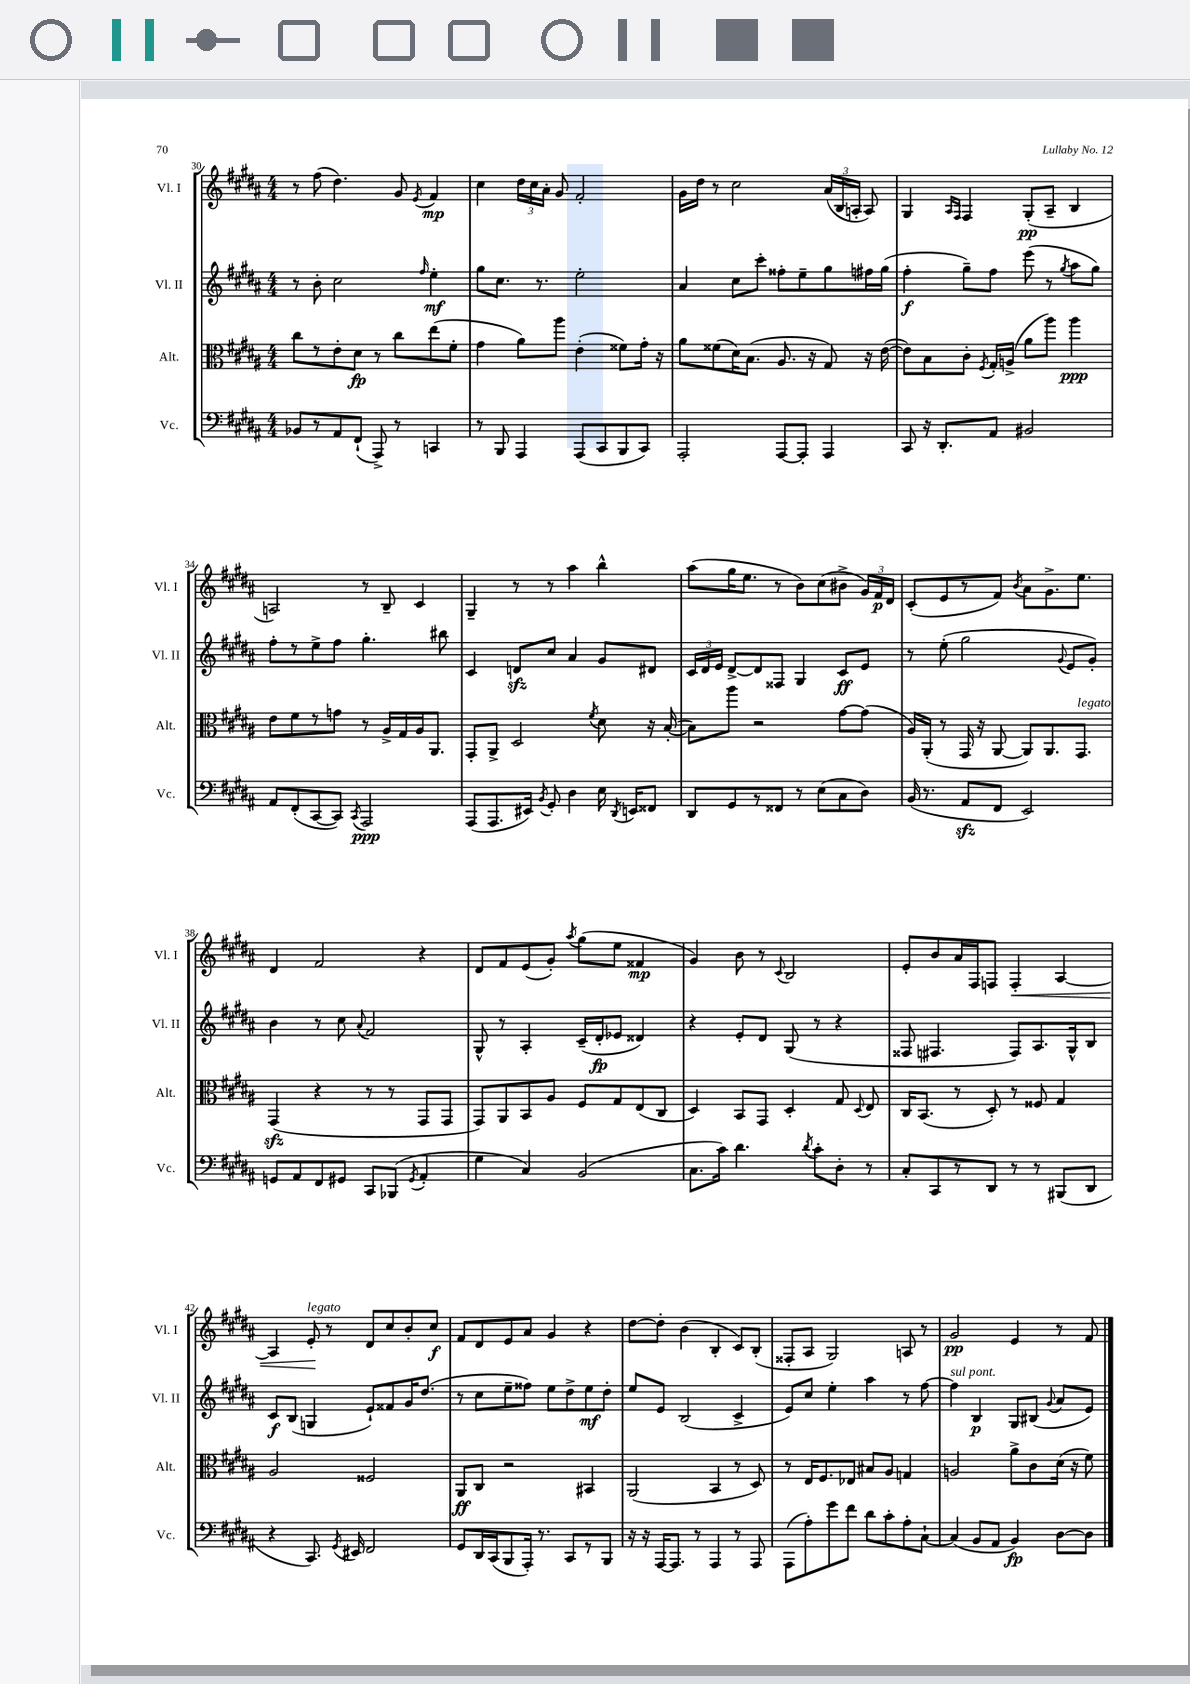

**kern	**kern	**kern	**kern
*staff4	*staff3	*staff2	*staff1
*clefF4	*clefC3	*clefG2	*clefG2
*k[f#c#g#d#a#]	*k[f#c#g#d#a#]	*k[f#c#g#d#a#]	*k[f#c#g#d#a#]
*M4/4	*M4/4	*M4/4	*M4/4
8BB-	8cc#	8r	8r
8r	8r	8b'	(8ff#
8AA#	8e'	2cc#	4.dd#)
(8FF#`	8d#	.	.
8AAA#^)	8r	.	.
8r	8cc#	.	8g#
.	.	16qqff#	8qe
4CC	(8ee	4ee'	4f#
.	8f#'	.	.
=	=	=	=
8r	4g#	8gg#	4cc#
8BBB	.	8.cc#	.
4AAA#	8a#)	.	24dd#
.	.	.	24cc#
.	.	8.r	.
.	.	.	24a#'
.	8aa#	.	8g#
(8AAA#	(4e'	2ee'	2f#'
8CC#	.	.	.
8BBB	8f##)	.	.
8CC#)	16g#'	.	.
.	16r	.	.
=	=	=	=
2AAA#'	8a#	4a#	16g#
.	.	.	16dd#
.	(8f##	.	8r
.	16d#)	8cc#	2cc#
.	(8.B	.	.
.	.	8ccc#'	.
[8AAA#	8.A#	8ff##'	.
8AAA#']	.	8ee~	.
.	16r	.	.
4AAA#	8G#)	8gg#	(24a#
.	.	.	24B
.	.	.	24A'
.	16r	16ff#	8A)
.	([16e	(16gg#	.
=	=	=	=
8CC#	8e])	4ff#'	4G#
16r	8B	.	.
8.DD#'	.	.	.
.	.	.	16qqA#
.	.	.	16qqF#
.	8c#'	8gg#~)	4F#
.	8qF#	.	.
8AA#	16G#'	8ff#	.
.	(16A^	.	.
2BB#	8a#	(8eee	(8G#'
.	8aa#)	8r	8A#~
.	.	8qgg#	.
.	4aa#	8aa#	4B
.	.	8gg#)	.
=	=	=	=
8AA#	8e	8ff#'	2A)
(8FF#'	8f#	8r	.
[8CC#	8r	8ee^	.
8CC#])	8g	8ff#	.
8qCC#	.	.	.
2AAA#	8r	4.gg#'	8r
.	16A#^	.	8B~
.	16G#	.	.
.	16A#	.	4c#
.	8.AA#	.	.
.	.	8bb#	.
=	=	=	=
(8AAA#	8GG#'	4c#	4G#~
8.AAA#	8AA#^	.	.
.	2D#	8d	8r
16EE#)	.	.	.
8qBB	.	.	.
8GG#'	.	8cc#	8r
4D#	.	4a#	4aa#
.	8qf#	.	.
16E	8d#	8g#	4bb^^
8qDD#	.	.	.
16EE	.	.	.
8FF##	16r	8d#	.
.	([16B'	.	.
=	=	=	=
8DD#	8B])	24c#	(8aa#
.	.	24d#	.
.	.	24e	.
8GG#	8aa#	[8d#^	16gg#
.	.	.	8.ee
8r	2r	8d#]	.
8FF##	.	8F##	8r
8r	.	4G#	8b)
(8E	.	.	(8cc#
8C#	[8g#	8c#	8b#^
8D#)	(8g#]	8e	24g#)
.	.	.	24f#
.	.	.	24d#
=	=	=	=
(16BB	16A#)	8r	(8c#'
8.r	(16AA#'	.	.
.	8r	(8ee'	8e
8AA#	16GG#	2gg#	8r
.	16r	.	.
8FF#	[8AA#	.	8f#)
.	.	.	8qb
2EE)	8AA#])	.	8a#
.	8.AA#	.	8.g#^
.	.	8qqg#	.
.	.	8e	.
.	8.GG#	.	8.ee
.	.	8g#')	.
=	=	=	=
8GG	(4GG#	4b	4d#
8AA#	.	.	.
8FF#	4r	8r	2f#
8GG#	.	8cc#	.
.	.	8qqa#	.
8CC#	8r	2f#	.
(8BBB-	8r	.	.
8qGG#	.	.	.
4AA#'	8GG#	.	4r
.	8GG#	.	.
=	=	=	=
4G#	8GG#)	8G#^^	8d#
.	8AA#	8r	8f#
4C#)	8BB	4A#'	(8e
.	8A#	.	8g#')
.	.	.	8qaa#
(2BB	8F#	(16c#~	(8gg#
.	.	16d#'	.
.	8G#	8e-	8ee
.	(8E	4d##)	4f##
.	8C#	.	.
=	=	=	=
8.C#	4D#)	4r	4g#)
16c#)	.	.	.
4.d#	8BB	8e'	8b
.	8GG#	8d#	8r
.	.	.	8qqc#
.	4D#'	(8G#	2B
8qd#	.	.	.
8c#'	.	8r	.
8D#'	8G#	4r	.
.	8qqD#	.	.
8r	8E	.	.
=	=	=	=
8C#'	16C#	8F##	8e'
.	(8.BB	.	.
8CC#	.	4.F#	8b
8r	8r	.	16a#
.	.	.	16F#
8DD#	8D#')	.	8F
8r	8r	8F#)	4F'
8r	8F##	8.A#	.
(8BBB#	4G#	.	[4A#
.	.	16G#^^	.
8DD#	.	8B	.
=	=	=	=
4r	2A#	8c#	4A#]
.	.	(8B	.
8.CC#)	.	4G	8e'
.	.	.	8r
8qGG#	.	.	.
16EE#	.	.	.
2FF#	2F##	8e`)	8d#
.	.	8f##	8cc#
.	.	16g#	8b'
.	.	(8.dd#	.
.	.	.	8cc#
=	=	=	=
8GG#	8AA#	8r	8f#
16DD#	8C#	8cc#	8d#
(16CC#	.	.	.
8BBB	2r	8ee~	8e
16AAA#')	.	8ff##)	8a#
8.r	.	.	.
.	.	8ee	4g#
8CC#	.	8dd#^	.
8r	4BB#	8ee	4r
8BBB	.	8dd#'	.
=	=	=	=
16r	(2AA#	8ee	[8dd#
16r	.	.	.
[16AAA#	.	8e	8dd#']
8.AAA#]	.	.	.
.	.	(2B	(4b
8r	.	.	.
4AAA#	4BB	.	4B'
8r	8r	4c#^	8c#)
8AAA#	8D#)	.	(8B'
=	=	=	=
(8AAA#	8r	8e)	8F##'
8A#')	16E	8cc#	8A#
.	8.F#	.	.
8g#	.	4ee'	2G#)
8f#	8E-	.	.
8d#	8B#	4aa#	.
8c#'	8A#	.	.
8A#'	4G	8r	8A
[8C#`	.	[8ff#	8r
=	=	=	=
(4C#]	2A	4ff#]	2g#
8BB	.	4B	.
8AA#	.	.	.
4BB)	8a#^	8G#	4e
.	8c#	(8B#	.
.	.	8qqg#	.
[8D#	(16d#	8a#	8r
.	16r	.	.
8D#]	8f#)	8e)	8f#
==	==	==	==
*-	*-	*-	*-
